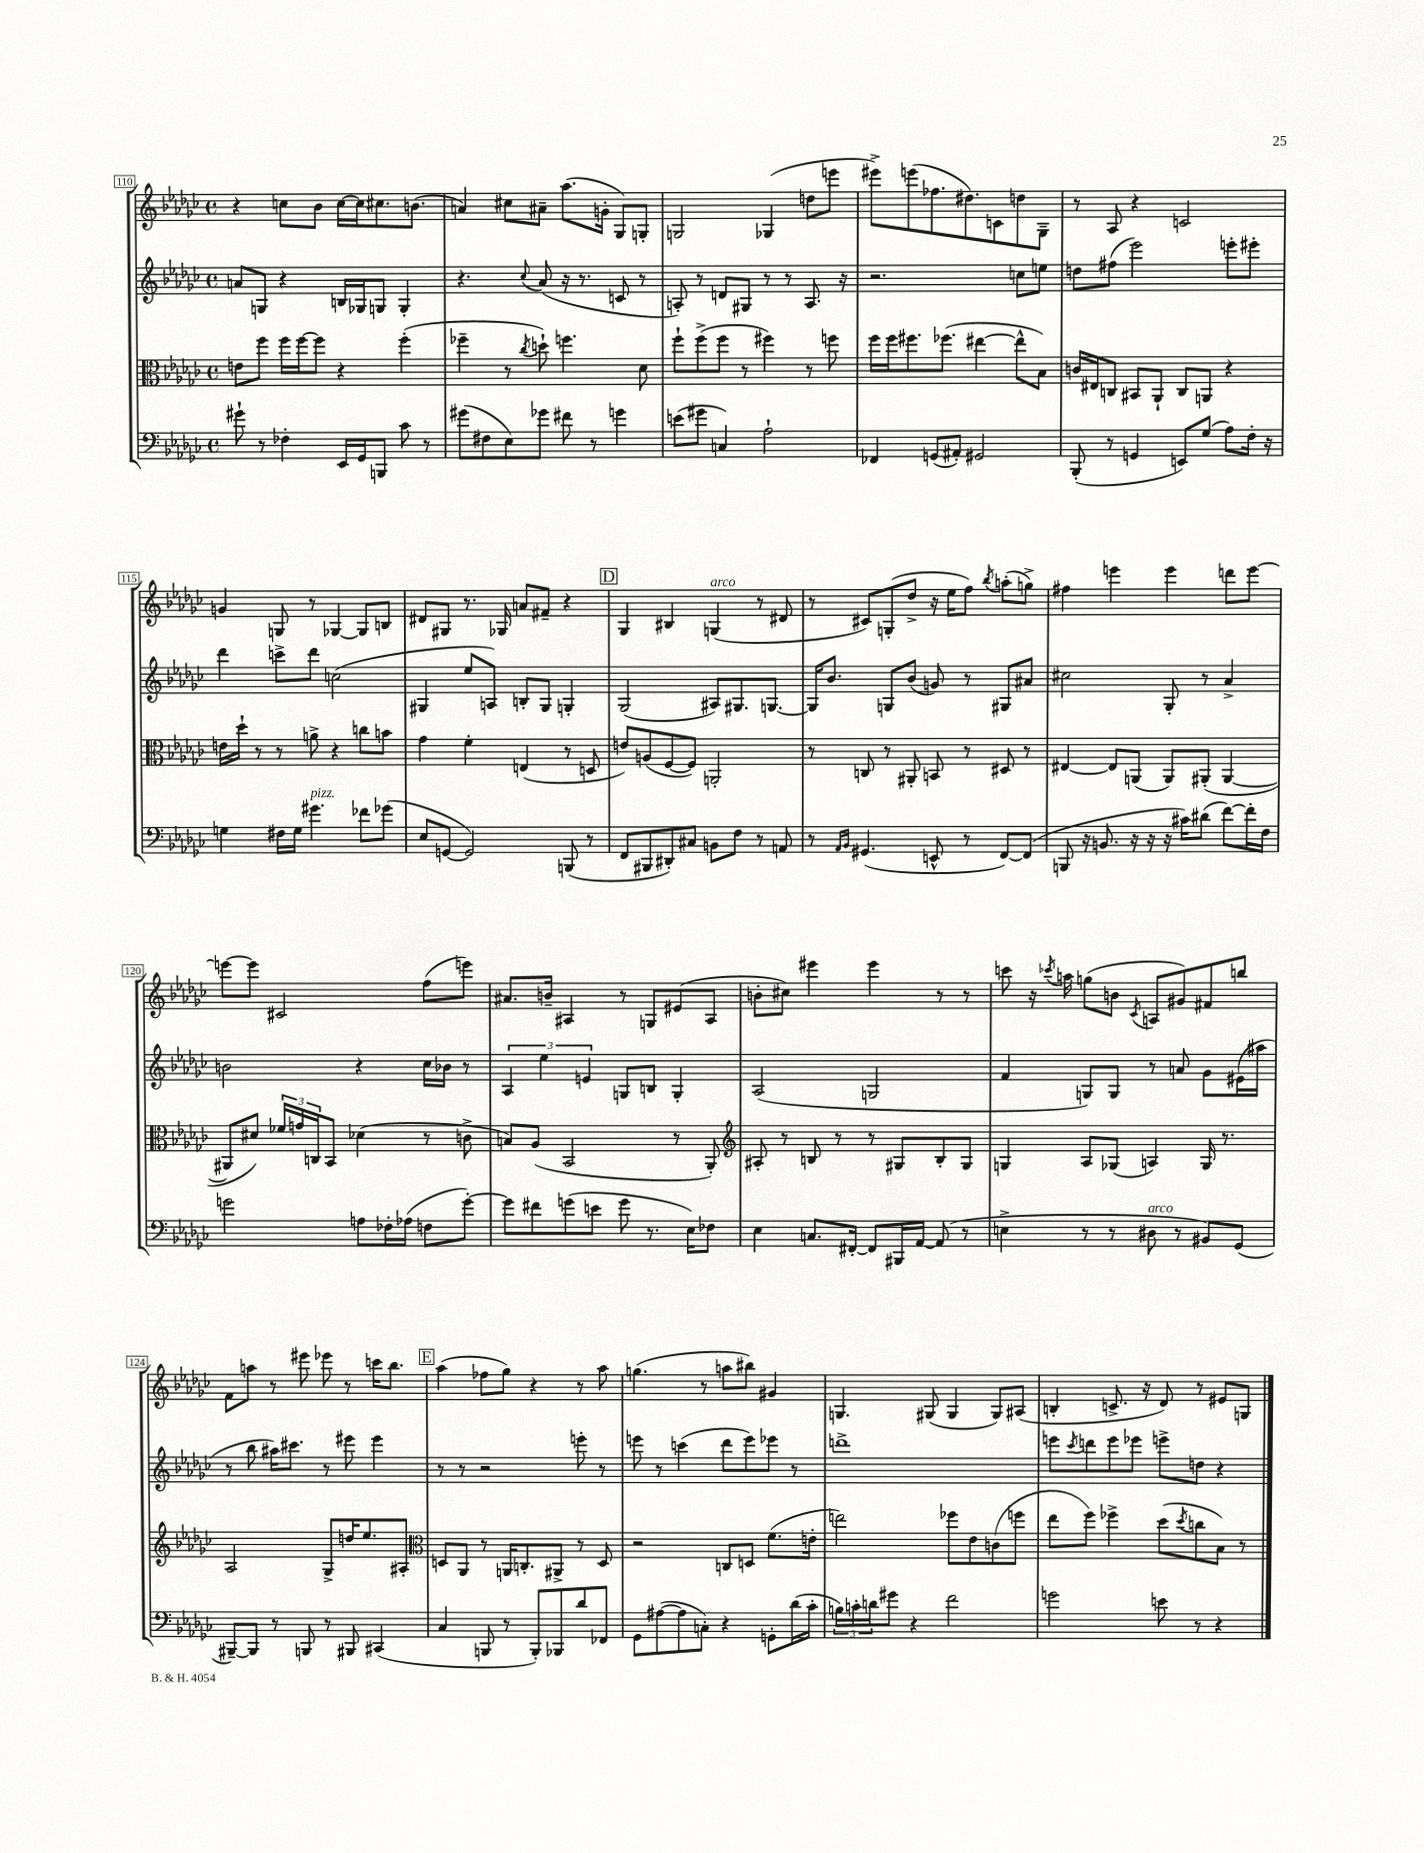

**kern	**kern	**kern	**kern
*staff4	*staff3	*staff2	*staff1
*clefF4	*clefC3	*clefG2	*clefG2
*k[b-e-a-d-g-c-]	*k[b-e-a-d-g-c-]	*k[b-e-a-d-g-c-]	*k[b-e-a-d-g-c-]
*M4/4	*M4/4	*M4/4	*M4/4
*met(c)	*met(c)	*met(c)	*met(c)
8g#`	8e	8a	4r
8r	8ff	8G	.
4F-'	16ff	4r	8cc
.	[16ff	.	.
.	8ff]	.	8b-
16EE-	4r	16B	[16cc
16GG-	.	16G-	16cc]
8BBB	.	8G	8.cc#
8c-	(4ff'	4G'	.
.	.	.	(8.b
8r	.	.	.
=	=	=	=
(8g#	4ff-~	4.r	4a)
8F#	.	.	.
8E-)	8r	.	8cc#
.	8qcc-	8qqcc-	.
8g-	8dd`)	(8a-	8a#~
8f#	4.ff	16r	(8.aa-
.	.	8.r	.
8r	.	.	.
.	.	.	16g'
4g	.	8c	8G-)
.	8d-	8r	8G'
=	=	=	=
(8e	8ff`	8A')	2G
8g#	(8ff^	8r	.
4C)	8ff	8d	.
.	8r	8G#	.
2A-`	4ff#)	8r	(4G-
.	.	8r	.
.	8r	8.A	8dd
.	8ff	.	8eee
.	.	16r	.
=	=	=	=
4FF-	16ff	2.r	8eee#^)
.	16ff	.	.
.	8.ff#	.	(8eee
(8GG	.	.	8.ff-
.	(8.ff-	.	.
8AA#')	.	.	.
.	.	.	8.dd#)
2GG#	[4ee#	.	.
.	.	.	8c
.	8ee#^^]	8cc	8dd
.	8B-)	8ee	8G-~
=	=	=	=
(8BBB-'	16c	8dd	8r
.	16E#	.	.
8r	8C	(8ff#	8A-
4GG	8BB#	2eee-)	4r
.	8AA-`	.	.
8EE)	8C	.	2c
(8G-	8AA	.	.
8A-)	4r	8eee'	.
16F'	.	8eee#'	.
16r	.	.	.
=	=	=	=
4G	16e	4ddd-	4g
.	16dd-`	.	.
.	8r	.	.
16F#	8r	8ccc^	8G
16G	.	.	.
4.g#	8a^	8ddd-	8r
.	4r	(2cc	[4G-
8f-	8cc	.	8G-]
(8g-	8b	.	8B
=	=	=	=
8E-	4g-	4G#	8d#
[8GG	.	.	8G#
2GG])	4f'	8ee-	8.r
.	.	8A)	.
.	.	.	16G-
.	(4E	8B'	8a
.	.	8G#	8f#~
(8BBB	8r	4G'	4r
8r	8D	.	.
=	=	=	=
8FF	8e)	(2G-	4G-
8BBB#	(8A	.	.
8DD#')	[8F	.	4B#
8C#	8F])	.	.
8BB	2AA'	8A#)	(4G
8F	.	8.G#	.
8r	.	.	8r
.	.	[8.G	.
8AA	.	.	8d#
=	=	=	=
8r	8r	16G]	8r
.	.	8.b-	.
16qqAA-	.	.	.
16qqBB-	.	.	.
(4.GG#	8C	.	8c#)
.	8r	8G	(8G'
.	8AA#'	(8b-	8dd-^
8EE^^	8BB	8g)	16r
.	.	.	16ee-
8r	8r	8r	8ff)
.	.	.	8qbb-
[8FF)	8D#	8G#	(8aa'
(8FF]	8r	8a#	8gg^)
=	=	=	=
8BBB	[4E#	2cc#	4ff#
16r	.	.	.
8.BB	.	.	.
.	8E#]	.	4eee
16r	(8AA	.	.
16r	.	.	.
16r	8AA)	8G-'	4eee
16c#)	.	.	.
(8d#	(8AA#'	8r	.
[8f)	[4AA#	4a-^	8ddd
16f']	.	.	[8eee
16F	.	.	.
=	=	=	=
2g	8AA#]	2b	8eee_
.	8d#)	.	8eee]
.	24f-	.	2c#
.	24g	.	.
.	24C	.	.
.	8BB-	.	.
8A	(4d-	4r	.
16F-'	.	.	.
(16A-	.	.	.
8F	8r	16cc-	(8ff
.	.	16b-	.
[8g')	8c^	8r	8eee)
=	=	=	=
8g]	8B)	6A-	8.a#
8f#	(8A-	.	.
.	.	6ee-	.
.	.	.	16b~
(8g	2BB-	.	4A#
.	.	6e	.
8e	.	.	.
8g	.	8G	8r
8.r	.	8B	8G
.	8r	4G'	(8e#
16E-)	.	.	.
8F-	8AA-')	.	8A#
=	=	=	=
*	*clefG2	*	*
4E-	8A#'	(2A-	8b'
.	8r	.	8cc#)
8.C	8B	.	4eee#
.	8r	.	.
[16FF#'	.	.	.
8FF#]	8r	2G	4eee#
16BBB#	8G#	.	.
[16AA-	.	.	.
(8AA-]	8B'	.	8r
8r	8G#	.	8r
=	=	=	=
4E^	4G	4f	8ccc
.	.	.	16r
.	.	.	8qccc-
.	.	.	16aa
8r	8A-	8G)	(8gg
8r	(8G-	8G	8b
.	.	.	8qc-
8D#	4A)	8r	8A
8r	.	8a	8g#)
8BB#)	16G-	8g-	8f#
.	8.r	.	.
(8GG-	.	(16e#	8bb
.	.	16aa#	.
=	=	=	=
[8BBB#~)	2A-	8r	8f
8BBB#]	.	8bb-	8aa
8r	.	16aa#)	8r
.	.	8.ccc#	.
8BBB	.	.	8eee#
8r	8G-^	8r	8eee-
8BBB#	16dd	8eee#	8r
.	8.ee-	.	.
(4CC#	.	4eee#	16ccc
.	.	.	8.bb-
.	8A#'	.	.
=	=	=	=
*	*clefC3	*	*
4C-	8D	8r	(4aa-
.	8AA-	8r	.
8BBB	8r	2r	8ff-
8r	16AA	.	8gg-)
.	8.C'	.	.
8BBB')	.	.	4r
8BBB-	8AA#^	.	.
8d-	8r	8eee'	8r
8FF-	8D	8r	8aa-
=	=	=	=
8GG-	2r	8eee	(4.gg
([8A#	.	8r	.
8A#]	.	(4ccc	.
8C')	.	.	8r
4r	8C	8ddd-	8aa
.	8D	8eee)	8bb#)
8GG'	(8.f	8eee-	4g#
(16d-	.	8r	.
16c-'	16e'	.	.
=	=	=	=
24B)	2ee)	1ddd^	4.G
24c'	.	.	.
24d	.	.	.
8g#	.	.	.
4r	.	.	.
.	.	.	(8G#
2f	8ff-	.	4G#
.	8e-	.	.
.	(8c	.	8G#)
.	8ff	.	(8A#
=	=	=	=
2g	8ee-	8eee	4B'
.	.	8qccc-	.
.	8ff)	8ddd	.
.	4ff-^	8eee	8.c^
.	.	8eee-	.
.	.	.	16r
8e	(8dd-	8eee^	8d-)
.	8qdd-	.	.
8r	8cc	8dd	8r
4r	8B-)	4r	8e#
.	8r	.	8G
==	==	==	==
*-	*-	*-	*-
